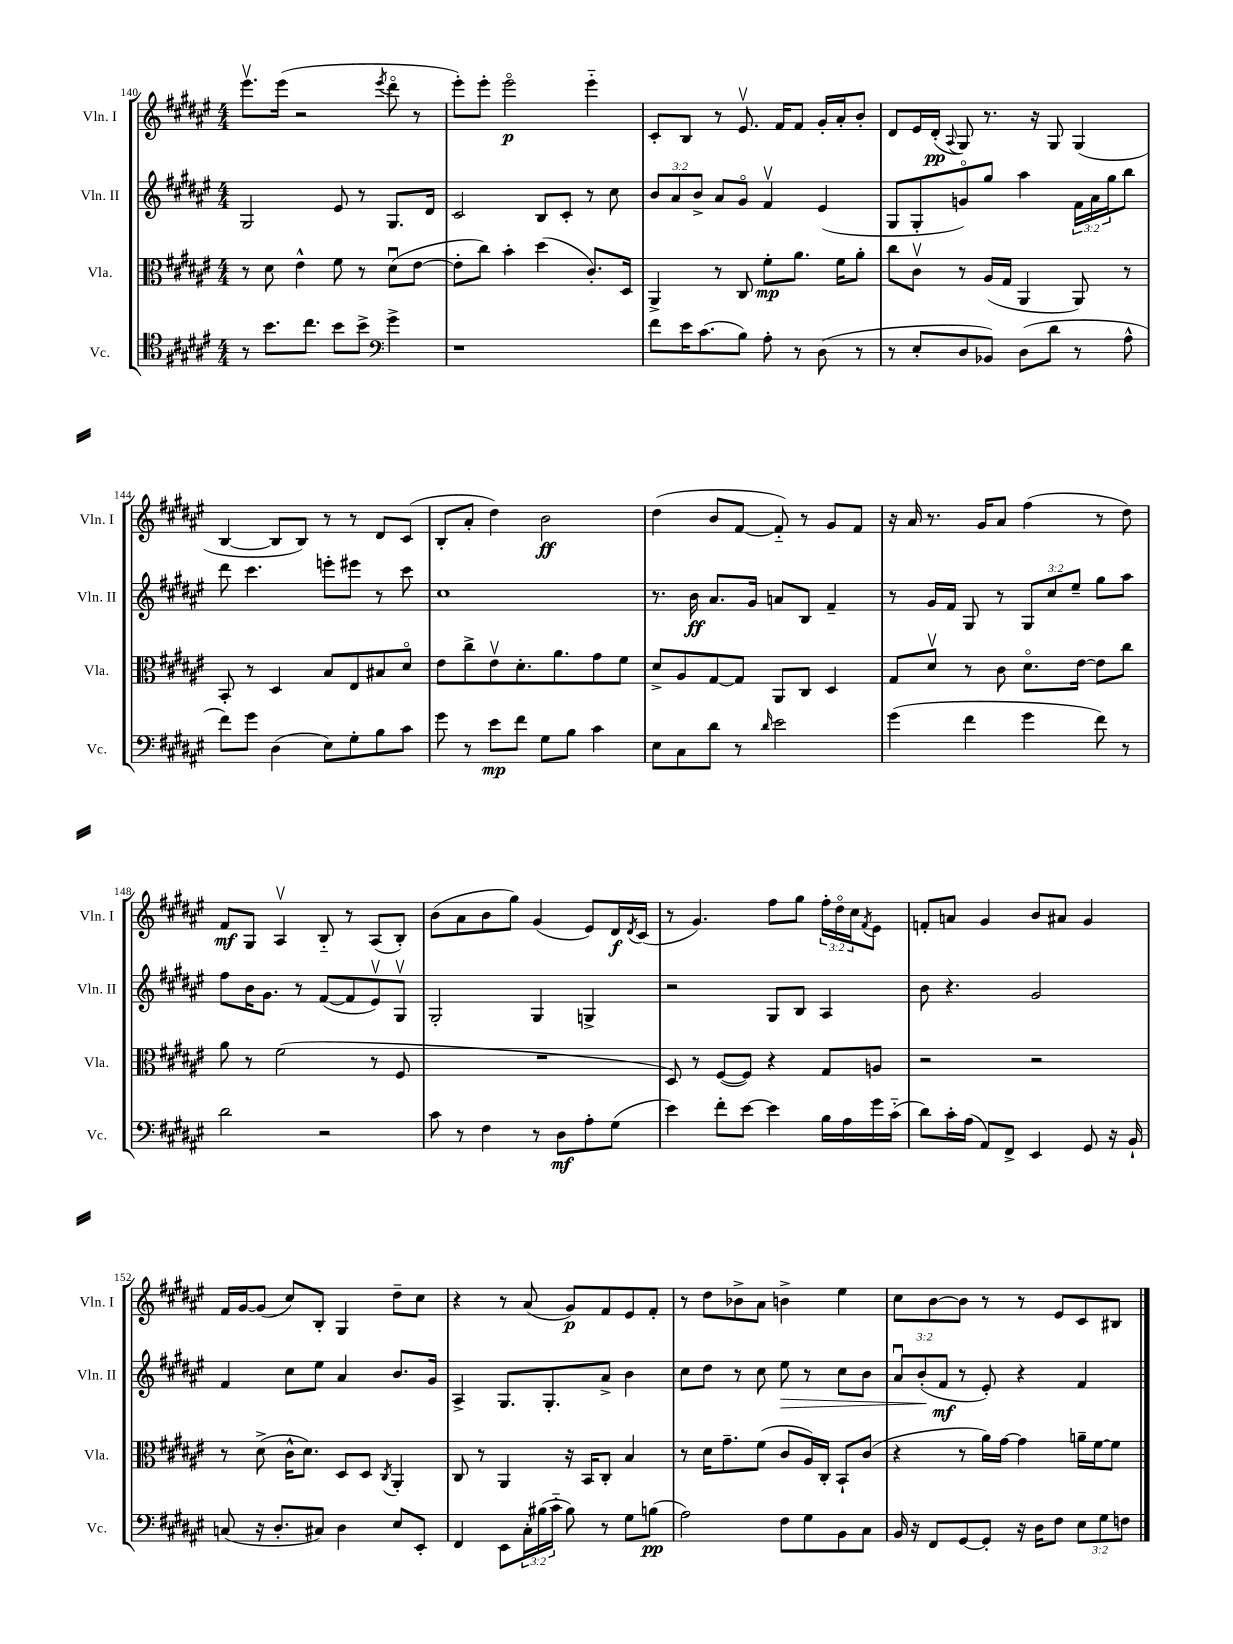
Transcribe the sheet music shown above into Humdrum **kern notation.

**kern	**dynam	**kern	**dynam	**kern	**dynam	**kern	**dynam
*part4	*part4	*part3	*part3	*part2	*part2	*part1	*part1
*staff4	*staff4	*staff3	*staff3	*staff2	*staff2	*staff1	*staff1
*I"Vc.	*	*I"Vla.	*	*I"Vln. II	*	*I"Vln. I	*
*I'Vc.	*	*I'Vla.	*	*I'Vln. II	*	*I'Vln. I	*
*clefC4	*	*clefC3	*	*clefG2	*	*clefG2	*
*k[f#c#g#d#a#e#]	*	*k[f#c#g#d#a#e#]	*	*k[f#c#g#d#a#e#]	*	*k[f#c#g#d#a#e#]	*
*M4/4	*	*M4/4	*	*M4/4	*	*M4/4	*
=140	=140	=140	=140	=140	=140	=140	=140
8r	.	8r	.	2G#/	.	8.eee#v\L	.
8.b\L	.	8d#\	.	.	.	.	.
.	.	.	.	.	.	(16eee#\Jk	.
.	.	4e#^^\	.	.	.	2r	.
8.cc#\J	.	.	.	.	.	.	.
8b\L	.	8f#\	.	8e#/	.	.	.
8b^\J	.	8r	.	8r	.	.	.
*clefF4	*	*	*	*	*	*	*
.	.	.	.	.	.	8qeee#/	.
4g#^\	.	(8d#u\L	.	8.G#/L	.	8ddd#\	.
.	.	[8e#\J	.	.	.	8r	.
.	.	.	.	16d#/Jk	.	.	.
=141	=141	=141	=141	=141	=141	=141	=141
1r	.	8e#'\L]	.	2c#/	.	8eee#'\L)	.
.	.	8cc#\J)	.	.	.	8eee#'\J	.
.	.	4b'\	.	.	.	2eee#\	p
.	.	(4dd#\	.	8B/L	.	.	.
.	.	.	.	8c#'/J	.	.	.
.	.	8.c#'/L)	.	8r	.	4eee#\	.
.	.	.	.	8cc#\	.	.	.
.	.	16D#/Jk	.	.	.	.	.
=142	=142	=142	=142	=142	=142	=142	=142
8f#\L	.	4AA#^/	.	12b/L	.	8c#'/L	.
.	.	.	.	12a#/	.	.	.
16e#\K	.	.	.	.	.	8B/J	.
.	.	.	.	12b^/J	.	.	.
(8.c#\	.	.	.	.	.	.	.
.	.	8r	.	8a#/L	.	8r	.
8B\J)	.	8C#/	.	8g#/J	.	8.e#v/	.
8A#'\	.	8f#'\L	mp	4f#v/	.	.	.
.	.	.	.	.	.	16f#/KL	.
8r	.	8.a#\J	.	.	.	8f#/J	.
(8D#\	.	.	.	(4e#/	.	16g#'/LL	.
.	.	16f#\KL	.	.	.	16a#'/J	.
8r	.	8a#'\J	.	.	.	8b'/J	.
=143	=143	=143	=143	=143	=143	=143	=143
8r	.	8cc#\L	.	8G#/L	.	8d#/L	.
8E#'/L	.	8c#v\J	.	8G#'/	.	16e#/L	.
.	.	.	.	.	.	(16d#'/JJ	pp
.	.	.	.	.	.	8qqA#/	.
8D#/	.	8r	.	8gn/)	.	8G#/)	.
8BB-X/J)	.	(16A#/LL	.	8gg#/J	.	8.r	.
.	.	16G#/JJ	.	.	.	.	.
(8D#\L	.	4AA#/	.	4aa#\	.	.	.
.	.	.	.	.	.	16r	.
8d#\J	.	.	.	.	.	8G#/	.
8r	.	8AA#/)	.	24f#\LL	.	(4G#/	.
.	.	.	.	24a#\	.	.	.
.	.	.	.	24gg#\J	.	.	.
8A#^^\	.	8r	.	8bb\J	.	.	.
!!LO:LB:g=z
=144	=144	=144	=144	=144	=144	=144	=144
8f#\L)	.	8BB'/	.	8ddd#\	.	[4B/	.
8g#\J	.	8r	.	4.ccc#\	.	.	.
(4D#\	.	4D#/	.	.	.	8B/L]	.
.	.	.	.	.	.	8B/J)	.
8E#\L)	.	8B/L	.	8eeen'\L	.	8r	.
8G#'\	.	8E#/	.	8eee#X\J	.	8r	.
8B\	.	8B#X/	.	8r	.	8d#/L	.
8c#\J	.	8d#/J	.	8ccc#\	.	(8c#/J	.
=145	=145	=145	=145	=145	=145	=145	=145
8g#\	.	8e#\L	.	1cc#	.	8B'/L	.
8r	.	8cc#^\	.	.	.	8a#'/J	.
8e#\L	mp	8e#v\	.	.	.	4dd#\)	.
8f#\J	.	8.d#'\	.	.	.	.	.
8G#\L	.	.	.	.	.	2b\	ff
.	.	8.a#\	.	.	.	.	.
8B\J	.	.	.	.	.	.	.
4c#\	.	8g#\	.	.	.	.	.
.	.	8f#\J	.	.	.	.	.
=146	=146	=146	=146	=146	=146	=146	=146
8E#\L	.	8d#^/L	.	8.r	.	(4dd#\	.
8C#\	.	8A#/	.	.	.	.	.
.	.	.	.	16b\	ff	.	.
8d#\J	.	[8G#/	.	8.a#/L	.	8b/L	.
8r	.	8G#/J]	.	.	.	[8f#/J	.
.	.	.	.	16g#/Jk	.	.	.
16qqd#/	.	.	.	.	.	.	.
2e#\	.	8AA#/L	.	8an/L	.	8f#/])	.
.	.	8C#/J	.	8B/J	.	8r	.
.	.	4D#/	.	4f#~/	.	8g#/L	.
.	.	.	.	.	.	8f#/J	.
=147	=147	=147	=147	=147	=147	=147	=147
(4g#\	.	8G#/L	.	8r	.	16r	.
.	.	.	.	.	.	16a#/	.
.	.	8d#v/J	.	16g#/LL	.	8.r	.
.	.	.	.	16f#/JJ	.	.	.
4f#\	.	8r	.	8G#/	.	.	.
.	.	.	.	.	.	16g#/KL	.
.	.	8c#\	.	8r	.	8a#/J	.
4g#\	.	8.d#\L	.	12G#/L	.	(4ff#\	.
.	.	.	.	12cc#/	.	.	.
.	.	.	.	12ee#~/J	.	.	.
.	.	[16e#\Jk	.	.	.	.	.
8f#\)	.	8e#\L]	.	8gg#\L	.	8r	.
8r	.	8cc#\J	.	8aa#\J	.	8dd#\)	.
!!LO:LB:g=z
=148	=148	=148	=148	=148	=148	=148	=148
2d#\	.	8a#\	.	8ff#\L	.	8f#/L	mf
.	.	8r	.	16b\K	.	8G#/J	.
.	.	.	.	8.g#\J	.	.	.
.	.	(2f#\	.	.	.	4A#v/	.
.	.	.	.	8r	.	.	.
2r	.	.	.	([8f#/L	.	8B/	.
.	.	.	.	8f#/]	.	8r	.
.	.	8r	.	8e#v/)	.	(8A#/L	.
.	.	8F#/	.	8G#v/J	.	8B'/J)	.
=149	=149	=149	=149	=149	=149	=149	=149
8c#\	.	1r	.	2G#'/	.	(8b\L	.
8r	.	.	.	.	.	8a#\	.
4F#\	.	.	.	.	.	8b\	.
.	.	.	.	.	.	8gg#\J)	.
8r	.	.	.	4G#/	.	(4g#/	.
8D#\L	mf	.	.	.	.	.	.
8A#'\	.	.	.	4Gn^/	.	8e#/L)	.
(8G#\J	.	.	.	.	.	16d#/L	f
.	.	.	.	.	.	8qd#/	.
.	.	.	.	.	.	(16c#/JJ	.
=150	=150	=150	=150	=150	=150	=150	=150
4e#\)	.	8D#/)	.	2r	.	8r	.
.	.	8r	.	.	.	4.g#/)	.
8f#'\L	.	([8F#/L	.	.	.	.	.
[8e#\J	.	8F#/J])	.	.	.	.	.
4e#\]	.	4r	.	8G#/L	.	8ff#\L	.
.	.	.	.	8B/J	.	8gg#\J	.
16B\LL	.	8G#/L	.	4A#/	.	24ff#'\LL	.
.	.	.	.	.	.	24dd#\	.
16A#\	.	.	.	.	.	.	.
.	.	.	.	.	.	24cc#\J	.
.	.	.	.	.	.	8qf#/	.
16g#\	.	8An/J	.	.	.	8e#\J	.
(16c#\JJ	.	.	.	.	.	.	.
=151	=151	=151	=151	=151	=151	=151	=151
8d#\L)	.	2r	.	8b\	.	8fn'/L	.
16c#'\L	.	.	.	4.r	.	8an/J	.
(16A#\JJ	.	.	.	.	.	.	.
8AA#/L)	.	.	.	.	.	4g#/	.
8FF#^/J	.	.	.	.	.	.	.
4EE#/	.	2r	.	2g#/	.	8b/L	.
.	.	.	.	.	.	8a#X/J	.
8GG#/	.	.	.	.	.	4g#/	.
16r	.	.	.	.	.	.	.
16BB`/	.	.	.	.	.	.	.
!!LO:LB:g=z
=152	=152	=152	=152	=152	=152	=152	=152
(8Cn/	.	8r	.	4f#/	.	16f#/LL	.
.	.	.	.	.	.	[16g#/J	.
16r	.	(8d#^\	.	.	.	(8g#/J]	.
8.D#'/L	.	.	.	.	.	.	.
.	.	16c#^^\KL	.	8cc#\L	.	8cc#/L)	.
.	.	8.d#\J)	.	.	.	.	.
8C#X/J)	.	.	.	8ee#\J	.	8B'/J	.
4D#\	.	8D#/L	.	4a#/	.	4G#/	.
.	.	8D#/J	.	.	.	.	.
.	.	8qC#/	.	.	.	.	.
8E#/L	.	4AA#'/	.	8.b/L	.	8dd#~\L	.
8EE#'/J	.	.	.	.	.	8cc#\J	.
.	.	.	.	16g#/Jk	.	.	.
=153	=153	=153	=153	=153	=153	=153	=153
4FF#/	.	8C#/	.	4A#^/	.	4r	.
.	.	8r	.	.	.	.	.
8EE#\L	.	4AA#/	.	8.G#/L	.	8r	.
24C#'\L	.	.	.	.	.	(8a#/	.
(24B#X\	.	.	.	.	.	.	.
.	.	.	.	8.G#'/	.	.	.
24c#\JJ	.	.	.	.	.	.	.
8B#\)	.	16r	.	.	.	8g#/L)	p
.	.	16BB/KL	.	.	.	.	.
8r	.	8C#'/J	.	8a#^/J	.	8f#/	.
8G#\L	.	4B/	.	4b\	.	8e#/	.
(8Bn\J	pp	.	.	.	.	8f#'/J	.
=154	=154	=154	=154	=154	=154	=154	=154
2A#\)	.	8r	.	8cc#\L	.	8r	.
.	.	16d#\KL	.	8dd#\J	.	8dd#\L	.
.	.	8.g#~\	.	.	.	.	.
.	.	.	.	8r	.	8b-X^\	.
.	.	(8f#\J	.	8cc#\	.	8a#\J	.
!	!	!	!	!	!LO:HP:b	!	!
8F#\L	.	8c#/L	.	8ee#\	>	4bn^\	.
8G#\	.	16A#/L)	.	8r	.	.	.
.	.	16C#'/JJ	.	.	.	.	.
8BB\	.	8BB`/L	.	8cc#\L	.	4ee#\	.
8C#\J	.	(8c#/J	.	8b\J	.	.	.
=155	=155	=155	=155	=155	=155	=155	=155
16BB/	.	4r	.	12a#u/L	.	8cc#\L	.
16r	.	.	.	.	.	.	.
.	.	.	.	(12b'/	.	.	.
8FF#/L	.	.	.	.	.	[8b\	.
.	.	.	.	12f#/J	] mf	.	.
[8GG#/	.	8r	.	8r	.	8b\J]	.
8GG#'/J]	.	16a#\LL)	.	8e#'/)	.	8r	.
.	.	[16g#\JJ	.	.	.	.	.
16r	.	4g#\]	.	4r	.	8r	.
16D#\KL	.	.	.	.	.	.	.
8F#\J	.	.	.	.	.	8e#/L	.
12E#\L	.	16an~\LL	.	4f#/	.	8c#/	.
.	.	[16f#\J	.	.	.	.	.
12G#\	.	.	.	.	.	.	.
.	.	8f#\J]	.	.	.	8B#X/J	.
12Fn\J	.	.	.	.	.	.	.
==	==	==	==	==	==	==	==
*-	*-	*-	*-	*-	*-	*-	*-
